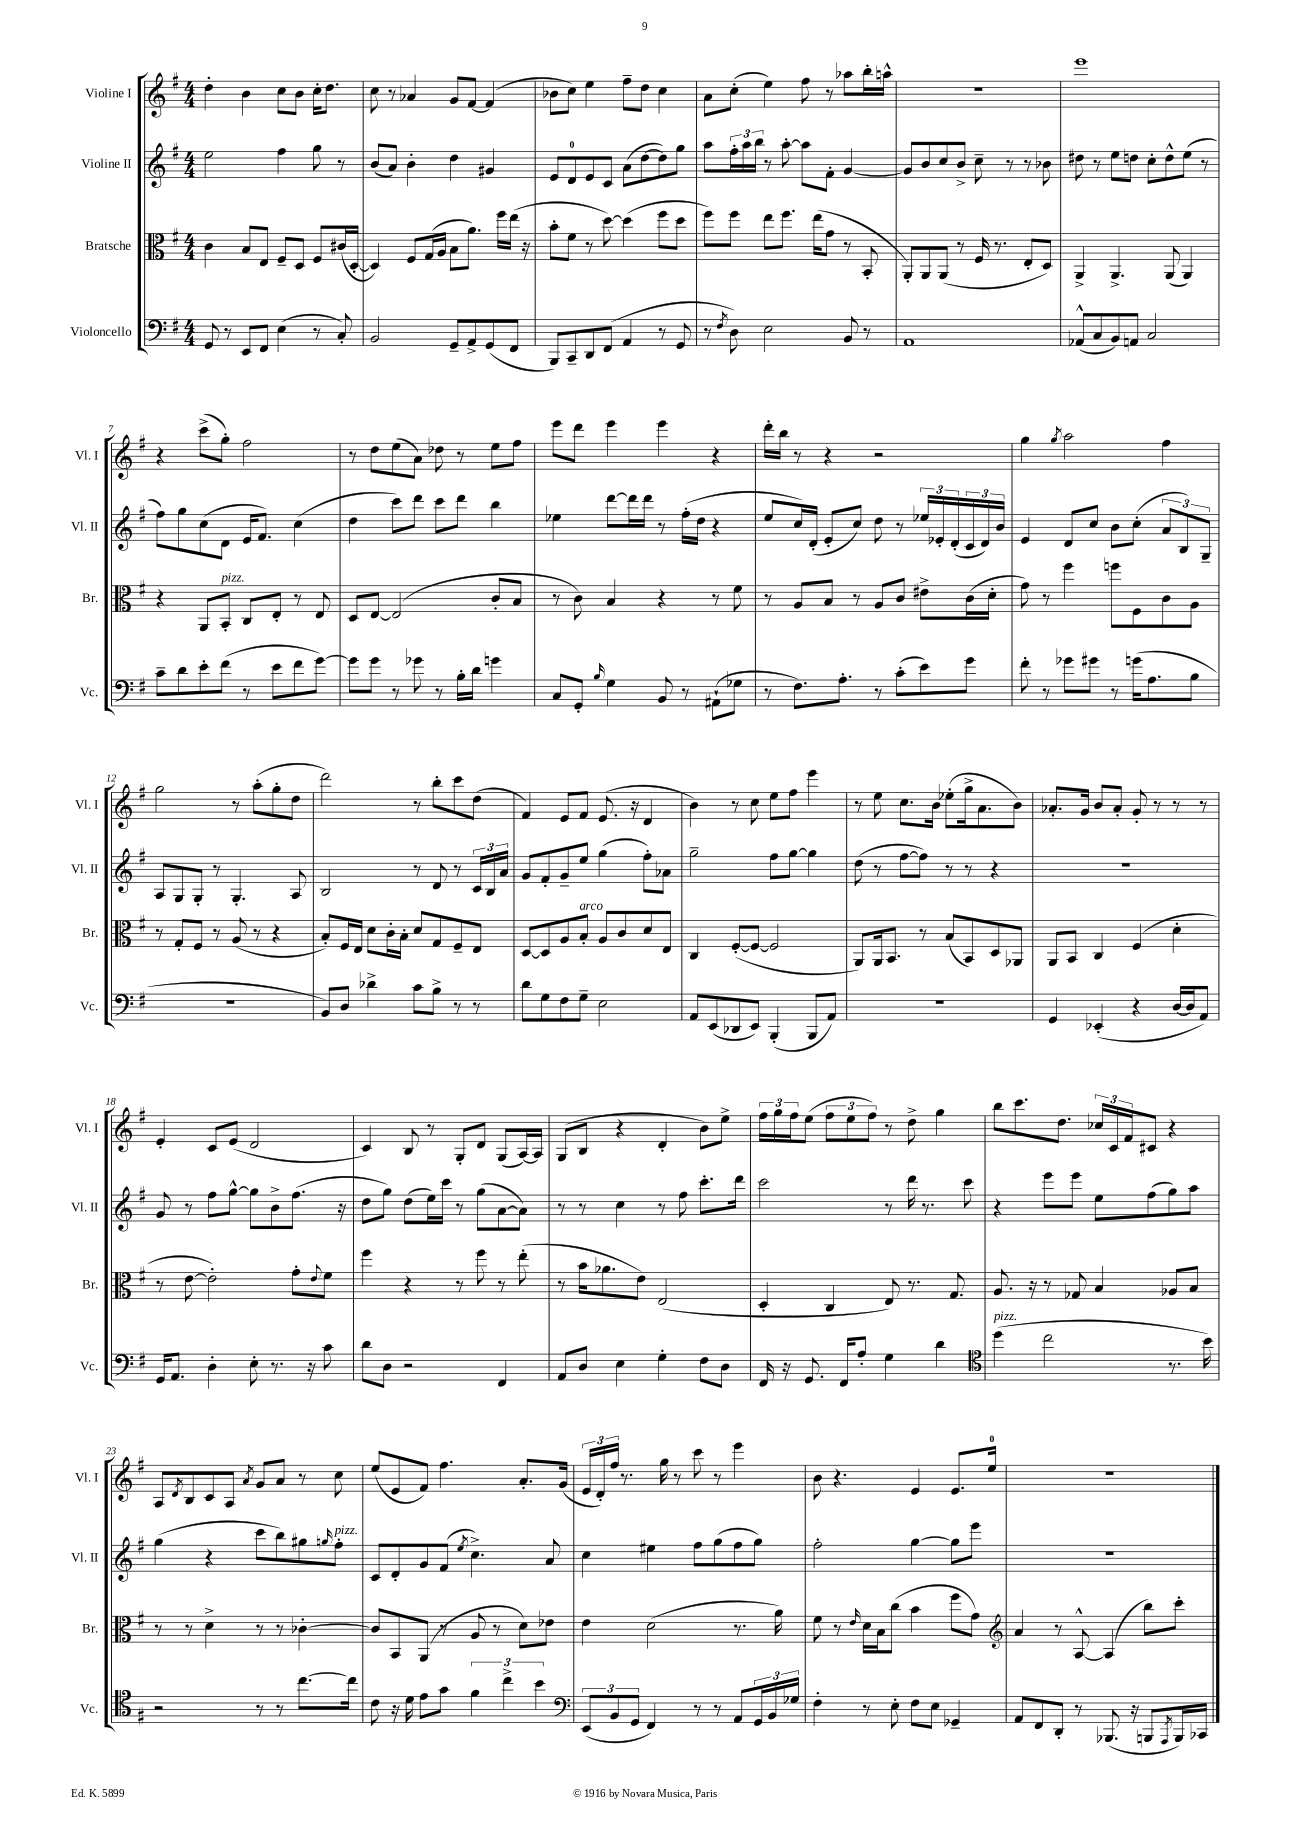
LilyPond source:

<<
\new StaffGroup <<
\new Staff = "s0" \with { instrumentName = "Violine I" shortInstrumentName = "Vl. I" } {
    \clef treble \key g \major \numericTimeSignature \time 4/4
    d''4-. b'4 c''8 b'8 c''16-. d''8. |
    c''8 r8 aes'4 g'8 fis'8~ fis'4( |
    bes'8 c''8) e''4 fis''8-- d''8 c''4 |
    a'8 c''8-.( e''4) fis''8 r8 aes''8 b''16-. a''16-^ |
    R1 |
    e'''1 |
    r4 c'''8->( g''8-.) fis''2 |
    r8 d''8 e''8( a'8) des''8 r8 e''8 fis''8 |
    e'''8 d'''8 e'''4 e'''4 r4 |
    d'''16-. b''16 r8 r4 r2 |
    g''4 \acciaccatura { g''8 } a''2 fis''4 |
    g''2 r8 a''8-.( g''8-. d''8 |
    d'''2) r8 b''8-. c'''8 d''8( |
    fis'4) e'8 fis'8 e'8.( r16 d'4 |
    b'4) r8 c''8 e''8 fis''8 e'''4 |
    r8 e''8 c''8. b'16 ees''8-.( g''16-> a'8. b'8) |
    aes'8.-. g'16 b'8 aes'8-. g'8-. r8 r8 r8 |
    e'4-. c'8 e'8( d'2 |
    c'4) b8 r8 g8-. d'8 g8( a16~) a16 |
    g8( b8 r4 d'4-. b'8) e''8-> |
    \tuplet 3/2 { fis''16 g''16 fis''16 } e''8( \tuplet 3/2 { fis''8 e''8 fis''8) } r8 d''8-> g''4 |
    b''8 c'''8. d''8. \tuplet 3/2 { ces''16 c'16 fis'16 } cis'8 r4 |
    a8 \acciaccatura { d'8 } b8 c'8 a8 \acciaccatura { a'8 } g'8 a'8 r8 c''8 |
    e''8( e'8 fis'8) fis''4. a'8.-. g'16( |
    \tuplet 3/2 { e'16 d'16-.) fis''16 } r8. g''16 r8 c'''8 r8 e'''4 |
    b'8 r4. e'4 e'8. e''16-0 |
    R1 \bar "|." |
}
\new Staff = "s1" \with { instrumentName = "Violine II" shortInstrumentName = "Vl. II" } {
    \clef treble \key g \major \numericTimeSignature \time 4/4
    e''2 fis''4 g''8 r8 |
    b'8( a'8) b'4-. d''4 gis'4 |
    e'8 d'8-0 e'8 c'8 a'8( d''8~ d''8) g''8 |
    a''8 \tuplet 3/2 { fis''16-. a''16 b''16 } r8 a''8~-. a''8 fis'8-. g'4~ |
    g'8 b'8 c''8 b'8-> c''8-- r8 r8 bes'8 |
    dis''8 r8 e''8 d''8 c''8-. d''8-^ e''8( r8 |
    fis''8) g''8 c''8( d'8 e'16 fis'8.) c''4( |
    d''4 c'''8) d'''8 c'''8 d'''8 b''4 |
    ees''4 d'''8~ d'''16 d'''16 r8 fis''16-.( d''16 r4 |
    e''8 c''16) d'16-.( e'8-. c''8) d''8 r8 \tuplet 3/2 { ees''16 ees'16-. d'16-.( } \tuplet 3/2 { c'16 d'16) b'16 } |
    e'4 d'8 c''8 b'8 c''8-.( \tuplet 3/2 { a'8 b8) g8-- } |
    a8 g8 g8-. r8 g4.-. a8 |
    b2 r8 d'8 r8 \tuplet 3/2 { c'16 b16 a'16 } |
    g'8 fis'8-. g'8-- e''8 g''4( fis''8-.) aes'8 |
    g''2-- fis''8 g''8~ g''4 |
    d''8( r8 fis''8~ fis''8) r8 r8 r4 |
    R1 |
    g'8 r8 fis''8 g''8~-^ g''8 b'8-> fis''8.( r16 |
    d''8 g''8) d''8( e''16) c'''16 r8 g''8( a'8~ a'8) |
    r8 r8 c''4 r8 fis''8 c'''8.-. d'''16 |
    c'''2 r8 d'''16 r8. c'''8 |
    r4 e'''8 e'''8 e''8 fis''8( g''8) a''8 |
    g''4( r4 c'''8 b''8) gis''8 \grace { g''16 } fis''8-.^\markup { \italic "pizz." } |
    c'8 d'8-. g'8 fis'8( \acciaccatura { e''8 } c''4.->) a'8 |
    c''4 eis''4 fis''8 g''8( fis''8 g''8) |
    fis''2-. g''4~ g''8 e'''8 |
    r1 \bar "|." |
}
\new Staff = "s2" \with { instrumentName = "Bratsche" shortInstrumentName = "Br." } {
    \clef alto \key g \major \numericTimeSignature \time 4/4
    c'4 b8 e8 fis8-- d8 fis8 cis'16( d16~-. |
    d4) fis8 g16( a16 b8 a'8.) fis''16 e''16( r16 |
    b'8-. fis'8 r8 d''8~) d''4( fis''8 d''8 |
    fis''8) fis''8 e''8 fis''8. e''16( g'8 r8 b,8-. |
    a,8-.) a,8 a,8( r8 fis16 r8. e8-. d8) |
    a,4-> a,4.-> a,8( a,4) |
    r4 a,8 b,8-.^\markup { \italic "pizz." } c8 e8-. r8 e8 |
    d8 e8~ e2( c'8-. b8 |
    r8 c'8) b4 r4 r8 fis'8 |
    r8 a8 b8 r8 a8 c'8 eis'8-> c'16( d'16-. |
    g'8) r8 fis''4 f''8 fis8 c'8 a8 |
    r8 g8-. fis8 r8 a8( r8 r4 |
    b8-.) fis16 e16 d'8 c'16-. b16-. d'8 g8 fis8-- e8 |
    d8~ d8 a8 b8-.^\markup { \italic "arco" } a8 c'8 d'8 e8 |
    c4 fis8~-.( fis8~ fis2 |
    a,8) a,16 b,8. r8 b8( b,8) d8 aes,8 |
    a,8 b,8 c4 fis4( d'4-. |
    r8 e'8~ e'2-.) g'8-. \appoggiatura { e'8 } fis'8 |
    fis''4 r4 r8 fis''8 r8 e''8-.( |
    r8 b'16 aes'8. e'8) e2( |
    d4-. c4 e8) r8. g8. |
    a8. r16 r8 ges8 b4 aes8 b8 |
    r8 r8 d'4-> r8 r8 ces'4~-. |
    ces'8 b,8 a,8( r8 a8 r8 d'8) ees'8 |
    e'4 d'2( r8. a'16) |
    fis'8 r8 \grace { e'16 } d'16 b16 c''8( b'4 fis''8 g'8) |
    \clef treble a'4 r8 a8~-^ a4( b''8) c'''8-. \bar "|." |
}
\new Staff = "s3" \with { instrumentName = "Violoncello" shortInstrumentName = "Vc." } {
    \clef bass \key g \major \numericTimeSignature \time 4/4
    g,8 r8 e,8 fis,8 e4( r8 c8-.) |
    b,2 g,8-- a,8-> g,8( fis,8 |
    b,,8) c,8-- d,8 fis,8( a,4 r8 g,8 |
    r8 \acciaccatura { fis8 } d8) e2 b,8 r8 |
    a,1 |
    aes,8-^( c8 b,8) a,8 c2 |
    c'8-- d'8 e'8-. fis'8( r8 e'8 fis'8 g'8~) |
    g'8 g'8 r8 ges'8 r8 b16-. d'16 g'4 |
    c8 g,8-. \grace { b16 } g4 b,8 r8 ais,8-!( ges8 |
    r8 fis8.) a8.-. r8 c'8-.( e'8) g'8 |
    fis'8-. r8 ges'8 gis'8 r8 g'16( a8. b8 |
    R1 |
    b,8) d8 des'4-> c'8 b8-> r8 r8 |
    d'8 g8 fis8 g8-- e2 |
    a,8 e,8( des,8 e,8) b,,4-.( b,,8 a,8) |
    r1 |
    g,4 ees,4-.( r4 d16~ d16 a,8) |
    g,16 a,8. d4-. e8-. r8. r16 c'8 |
    d'8 d8 r2 fis,4 |
    a,8 d8 e4 g4-. fis8 d8 |
    fis,16 r16 g,8. fis,16 a8-. g4 d'4 |
    \clef tenor d''4^\markup { \italic "pizz." }( c''2 r8. b'16) |
    r2 r8 r8 c''8.~ c''16 |
    c'8 r16 d'16 e'8 g'8 \tuplet 3/2 { fis'4 c''4-> b'4 } |
    \clef bass \tuplet 3/2 { e,8( b,8 g,8 } fis,4) r8 r8 a,8 \tuplet 3/2 { g,16 b,16 ges16 } |
    fis4-. r8 e8-. fis8 e8 ges,4-- |
    a,8 fis,8 d,8-. r8 bes,,8.( r16 b,,8 \acciaccatura { a,,8 } b,,16) ces,16 \bar "|." |
}
>>
>>
